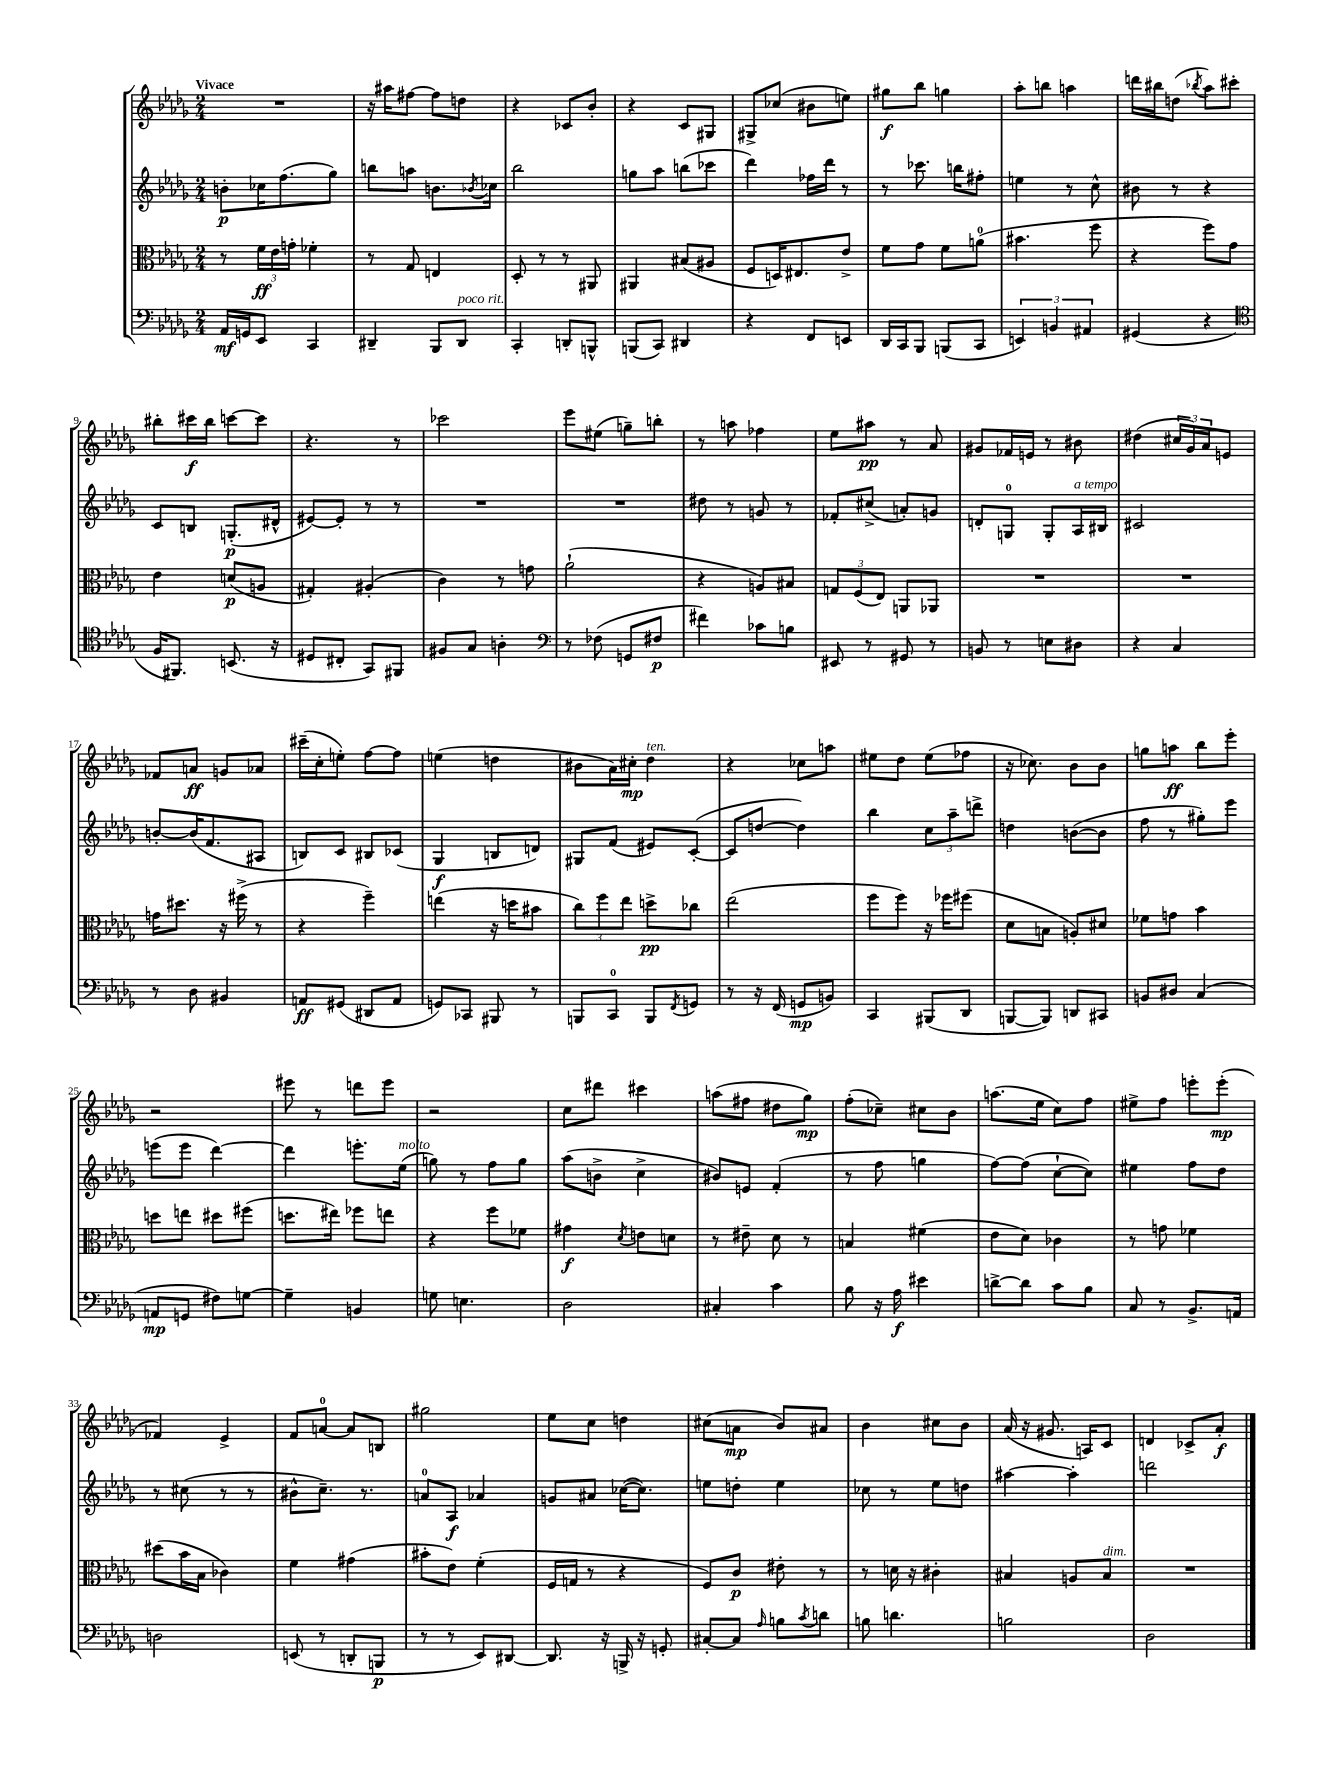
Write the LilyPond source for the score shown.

<<
\new StaffGroup <<
\new Staff = "s0" {
    \clef treble \key des \major \numericTimeSignature \time 2/4 \tempo "Vivace"
    R2 |
    r16 ais''16 fis''8~ fis''8 d''8 |
    r4 ces'8 bes'8-. |
    r4 c'8 gis8 |
    gis8-> ces''8( bis'8 e''8) |
    gis''8\f bes''8 g''4 |
    aes''8-. b''8 a''4 |
    d'''16 bis''16 d''8( \acciaccatura { bes''8 } aes''8) cis'''8-. |
    bis''8-. cis'''16\f bis''16 c'''8~ c'''8 |
    r4. r8 |
    ces'''2 |
    ees'''8 eis''8( g''8--) b''8-. |
    r8 a''8 fes''4 |
    ees''8 ais''8\pp r8 aes'8 |
    gis'8 fes'16 e'16 r8 bis'8 |
    dis''4( \tuplet 3/2 { cis''16 ges'16) aes'16 } e'8 |
    fes'8 a'8\ff g'8 aes'8 |
    cis'''16--( c''16-. e''8-.) f''8~ f''8 |
    e''4( d''4 |
    bis'8 aes'16) cis''16-.\mp des''4^\markup { \italic "ten." } |
    r4 ces''8 a''8 |
    eis''8 des''8 eis''8( fes''8 |
    r16 ces''8.) bes'8 bes'8 |
    g''8 a''8\ff bes''8 ees'''8-. |
    r2 |
    eis'''8 r8 d'''8 eis'''8 |
    r2 |
    c''8 dis'''8 cis'''4 |
    a''8( fis''8 dis''8 ges''8\mp) |
    f''8-.( ces''8--) cis''8 bes'8 |
    a''8.( ees''16 c''8) f''8 |
    eis''8-> f''8 e'''8-. e'''8-.\mp( |
    fes'4) ees'4-> |
    f'8 a'8-0~ a'8 b8 |
    gis''2 |
    ees''8 c''8 d''4 |
    cis''8( a'8\mp bes'8) ais'8 |
    bes'4 cis''8 bes'8 |
    aes'16( r16 gis'8. a16) c'8 |
    d'4 ces'8-> aes'8-.\f \bar "|." |
}
\new Staff = "s1" {
    \clef treble \key des \major \numericTimeSignature \time 2/4
    b'8-.\p ces''16 f''8.( ges''8) |
    b''8 a''8 b'8. \acciaccatura { bes'8 } ces''16 |
    bes''2 |
    g''8 aes''8 b''8( ces'''8 |
    des'''4) fes''16 des'''16 r8 |
    r8 ces'''8. b''16 fis''8-. |
    e''4 r8 c''8-^ |
    bis'8 r8 r4 |
    c'8 b8 g8.-.\p( dis'16-^ |
    eis'8~) eis'8-. r8 r8 |
    R2 |
    R2 |
    dis''8 r8 g'8 r8 |
    fes'8-. cis''8->( a'8-.) g'8 |
    d'8-. g8-0 g8-. aes16^\markup { \italic "a tempo" } bis16 |
    cis'2 |
    b'8~-. b'16( f'8. ais8 |
    b8) c'8 bis8 ces'8( |
    ges4\f b8 d'8) |
    gis8 f'8( eis'8) c'8~-.( |
    c'8 d''8~ d''4) |
    bes''4 \tuplet 3/2 { c''8 aes''8-- d'''8-> } |
    d''4 b'8~( b'8 |
    f''8 r8 gis''8-.) ees'''8 |
    e'''8( e'''8 des'''4~) |
    des'''4 e'''8.-. ees''16^\markup { \italic "molto" }( |
    g''8) r8 f''8 g''8 |
    aes''8( b'8-> c''4-> |
    bis'8) e'8 f'4-.( |
    r8 f''8 g''4 |
    f''8~) f''8( c''8~-! c''8) |
    eis''4 f''8 des''8 |
    r8 cis''8( r8 r8 |
    bis'8-^ c''8.--) r8. |
    a'8-0 aes8\f aes'4 |
    g'8 ais'8 ces''16~( ces''8.) |
    e''8 d''8-. e''4 |
    ces''8 r8 ees''8 d''8 |
    ais''4~ ais''4-. |
    d'''2 \bar "|." |
}
\new Staff = "s2" {
    \clef alto \key des \major \numericTimeSignature \time 2/4
    r8 \tuplet 3/2 { f'16\ff ees'16 g'16-. } fes'4-. |
    r8 ges8 e4 |
    des8-. r8 r8 ais,8 |
    ais,4 bis8( ais8 |
    f8 d16) eis8. ees'8-> |
    f'8 ges'8 f'8 a'8-0( |
    bis'4. f''8 |
    r4 f''8) ges'8 |
    ees'4 d'8\p( a8 |
    gis4-.) ais4-.( |
    c'4) r8 g'8 |
    aes'2-!( |
    r4 a8) bis8 |
    \tuplet 3/2 { g8 f8( ees8) } a,8 aes,8 |
    R2 |
    R2 |
    g'16 dis''8. r16 fis''16->( r8 |
    r4 f''4--) |
    e''4( r16 d''16 bis'8 |
    \tuplet 3/2 { c''8) f''8 ees''8 } d''8->\pp ces''8 |
    ees''2( |
    f''8 f''8) r16 fes''16 fis''8( |
    des'8 b8 a8-.) dis'8 |
    fes'8 g'8 bes'4 |
    d''8 e''8 dis''8 fis''8( |
    d''8. eis''16) fes''8 e''8 |
    r4 f''8 fes'8 |
    gis'4\f \acciaccatura { des'8 } e'8 d'8 |
    r8 eis'8-- des'8 r8 |
    b4 fis'4( |
    ees'8 des'8) ces'4 |
    r8 g'8 fes'4 |
    dis''8( bes'16 bes16 ces'4) |
    f'4 gis'4( |
    bis'8-. ees'8) f'4-.( |
    f16 g16 r8 r4 |
    f8) c'8\p eis'8-. r8 |
    r8 d'16 r16 cis'4-. |
    bis4 a8 bis8^\markup { \italic "dim." } |
    R2 \bar "|." |
}
\new Staff = "s3" {
    \clef bass \key des \major \numericTimeSignature \time 2/4
    aes,16\mf g,16 ees,8 c,4 |
    dis,4-- bes,,8 dis,8^\markup { \italic "poco rit." } |
    c,4-. d,8-. b,,8-^ |
    b,,8( c,8) dis,4 |
    r4 f,8 e,8 |
    des,16 c,16 bes,,8 b,,8( c,8 |
    \tuplet 3/2 { e,4) b,4 ais,4 } |
    gis,4( r4 |
    \clef tenor f16 fis,8.) b,8.( r16 |
    dis8 cis8-. ges,8) fis,8 |
    fis8 ges8 a4-. |
    \clef bass r8 fes8( g,8 fis8\p |
    fis'4) ces'8 b8 |
    eis,8 r8 gis,8 r8 |
    b,8 r8 e8 dis8 |
    r4 c4 |
    r8 des8 bis,4 |
    a,8\ff gis,8( dis,8 a,8 |
    g,8) ces,8 bis,,8 r8 |
    b,,8 c,8-0 b,,8 \acciaccatura { f,8 } g,8 |
    r8 r16 f,16( g,8\mp b,8) |
    c,4 bis,,8( des,8 |
    b,,8~ b,,8) d,8 cis,8 |
    b,8 dis8 c4( |
    a,8\mp g,8 fis8) g8~ |
    g4-- b,4 |
    g8 e4. |
    des2 |
    cis4-. c'4 |
    bes8 r16 aes16\f eis'4 |
    d'8~-> d'8 c'8 bes8 |
    c8 r8 bes,8.-> a,16 |
    d2 |
    e,8( r8 d,8-. b,,8\p |
    r8 r8 ees,8) dis,8~ |
    dis,8. r16 b,,16-> r16 g,8-. |
    cis8~-. cis8 \grace { aes16 } b8 \acciaccatura { c'8 } d'8 |
    b8 d'4. |
    b2 |
    des2 \bar "|." |
}
>>
>>
